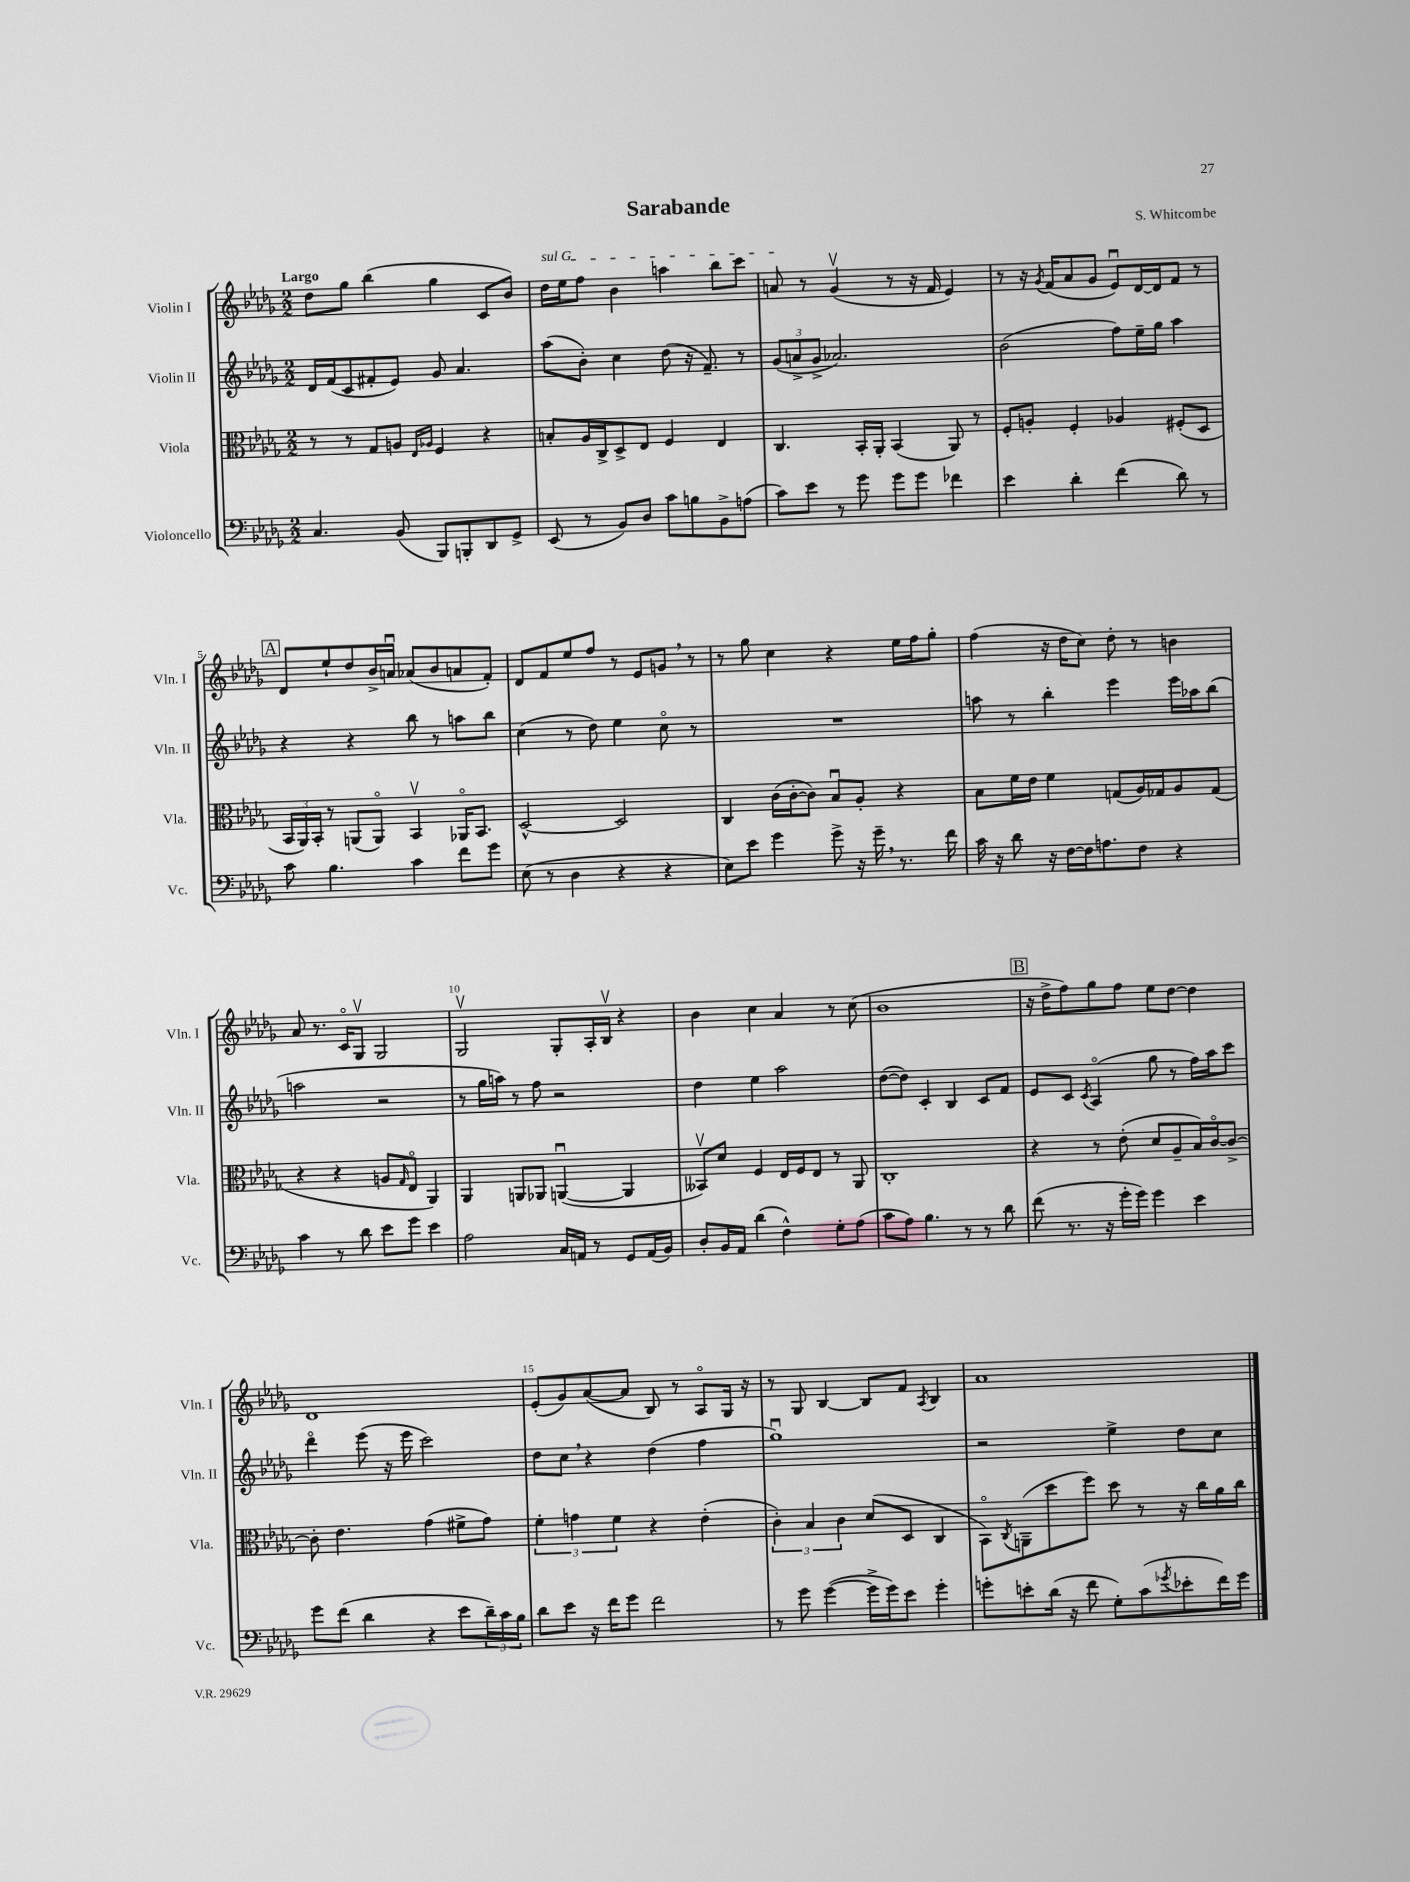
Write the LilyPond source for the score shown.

\header { title = "Sarabande" composer = "S. Whitcombe" }
<<
\new StaffGroup <<
\new Staff = "s0" \with { instrumentName = "Violin I" shortInstrumentName = "Vln. I" } {
    \clef treble \key des \major \numericTimeSignature \time 2/2 \tempo "Largo"
    des''8 ges''8 bes''4( ges''4 c'8 bes'8) |
    \once \override TextSpanner.bound-details.left.text = \markup { \italic "sul G" } des''16\startTextSpan ees''16 f''8 bes'4 a''4 bes''8 c'''8 |
    a'8\stopTextSpan r8 ges'4\upbow( r8 r16 f'16 ees'4) |
    r8 r16 \acciaccatura { ges'8 } f'16( aes'8 ges'8 ees'8\downbow) des'16~ des'16 f'8 r8 |
    \mark \markup { \box "A" } des'8 ees''8-! des''8 bes'16-> a'16\downbow aes'8( bes'8 a'8 f'8-.) |
    des'8 f'8 ees''8 f''8 r8 ees'8 g'8 \breathe r8 |
    r8 ges''8 c''4 r4 ees''16 f''16 ges''8-. |
    f''4( r16 des''16 c''8) des''8-. r8 b'4 |
    aes'8 r8. c'16\flageolet ges8\upbow ges2 |
    ges2\upbow ges8-. aes16-. bes16\upbow r4 |
    bes'4 c''4 aes'4 r8 c''8( |
    bes'1 |
    \mark \markup { \box "B" } r16 des''16-> f''8) ges''8 f''8 ees''8 des''8~ des''4 |
    des'1 |
    ees'8-.( ges'8) aes'8~( aes'8 bes8) r8 aes8\flageolet ges16 r16 |
    r8 ges8 bes4~ bes8 f'8 \acciaccatura { aes8 } bes4 |
    aes'1 \bar "|." |
}
\new Staff = "s1" \with { instrumentName = "Violin II" shortInstrumentName = "Vln. II" } {
    \clef treble \key des \major \numericTimeSignature \time 2/2
    des'16 f'16( c'8 fis'8-. ees'8) ges'8 aes'4. |
    aes''8( bes'8-.) c''4 des''8( r16 f'8.--) r8 |
    \tuplet 3/2 { ges'8( a'8-> ges'8-> } aes'2.) |
    bes'2( f''8) ees''16-- ges''16 aes''4 |
    \mark \markup { \box "A" } r4 r4 bes''8 r8 a''8 bes''8 |
    c''4( r8 des''8) ees''4 c''8\flageolet r8 |
    R1 |
    a''8 r8 bes''4-. ees'''4 ees'''16 aes''16 bes''8( |
    a''2 r2 |
    r8 ges''16 a''16) r8 f''8 r2 |
    des''4 ees''4 aes''2 |
    des''8~( des''8) c'4-. bes4 c'8 f'8 |
    \mark \markup { \box "B" } ees'8 c'8 \acciaccatura { c'8 } aes4\flageolet( ges''8 r8 f''16) aes''16 c'''8 |
    des'''4\flageolet ees'''8( r16 ees'''16 c'''2) |
    des''8 c''8 \breathe r4 des''4( f''4 |
    ges''1\downbow) |
    r2 ees''4-> des''8 c''8 \bar "|." |
}
\new Staff = "s2" \with { instrumentName = "Viola" shortInstrumentName = "Vla." } {
    \clef alto \key des \major \numericTimeSignature \time 2/2
    r8 r8 ges8 a8 \grace { ees16 aes16 } f4 r4 |
    b8-. aes16 c16-> des8-> ees8 f4 ees4 |
    c4. bes,16-. aes,16-. bes,4( aes,8) r8 |
    f8-. a8-. f4-. aes4 fis8-.( des8 |
    \mark \markup { \box "A" } \tuplet 3/2 { bes,16 aes,16) bes,16-. } r8 a,8( a,8\flageolet) bes,4\upbow aes,16\flageolet bes,8. |
    des2~-^ des2 |
    c4 c'16( c'16~-. c'8) bes8\downbow aes8-. r4 |
    bes8 f'16 ees'16 f'4 g8( aes16) ges16 aes8 ges8( |
    r4 r4 a8 \grace { ges16 } ees8\flageolet aes,4) |
    aes,4 a,8 aes,8 a,4~\downbow( a,4 |
    beses,8\upbow) des'8 f4 ees16 f16 ees8 r8 aes,8 |
    c1-. |
    \mark \markup { \box "B" } r4 r8 ees'8-.( des'8 aes8-- bes16) c'16~\flageolet c'8~-> |
    c'8-. ees'4. ges'4( fis'8-> ges'8) |
    \tuplet 3/2 { f'4-. g'4 f'4 } r4 ees'4-.( |
    \tuplet 3/2 { c'4-.) bes4 c'4 } des'8( des8 c4 |
    bes,8\flageolet) \acciaccatura { c8 } a,8--( des''8 f''8) des''8 r8 r16 c''16 aes'16 c''16 \bar "|." |
}
\new Staff = "s3" \with { instrumentName = "Violoncello" shortInstrumentName = "Vc." } {
    \clef bass \key des \major \numericTimeSignature \time 2/2
    c4. bes,8( bes,,8) b,,8-. des,8 ges,8-> |
    ees,8( r8 bes,8) des8 c'8 b8 bes,8-> a8( |
    c'8) ees'8 r8 ges'8 ges'8 ges'8 fes'4 |
    ees'4 des'4-. f'4( des'8) r8 |
    \mark \markup { \box "A" } c'8 bes4. c'4 f'8 ges'8 |
    ees8( r8 des4 r4 r4 |
    ees8) ees'8 ges'4 ges'8-> r16 ges'16-- \breathe r8. f'16 |
    c'16 r16 des'8 r16 f16~ f16 a8. f8 r4 |
    c'4 r8 des'8 ees'8 ges'8 ees'4 |
    aes2 c16 a,16 r8 ges,8 a,16( bes,16) |
    des8-. bes,16 aes,16 des'4( f4-^) ges8-. aes8( |
    c'8 aes8) bes4. r8 r8 des'8 |
    \mark \markup { \box "B" } f'8( r8. r16 ges'16-. ges'16) ges'4 ees'4 |
    ges'8 f'8( des'4 r4 ees'8 \tuplet 3/2 { des'16--) c'16 bes16 } |
    des'8 ees'8 r16 f'16 ges'8 f'2 |
    r8 ges'8 ges'4~( ges'16-> ges'16) ees'8 ges'4-. |
    g'8-. e'8-. des'16( r16 f'8 ges8-.) c'8( \acciaccatura { ges'8 } ees'8-. f'16) ges'16 \bar "|." |
}
>>
>>
\layout { \context { \Score \override BarNumber.break-visibility = ##(#f #t #t) barNumberVisibility = #(every-nth-bar-number-visible 5) } }
